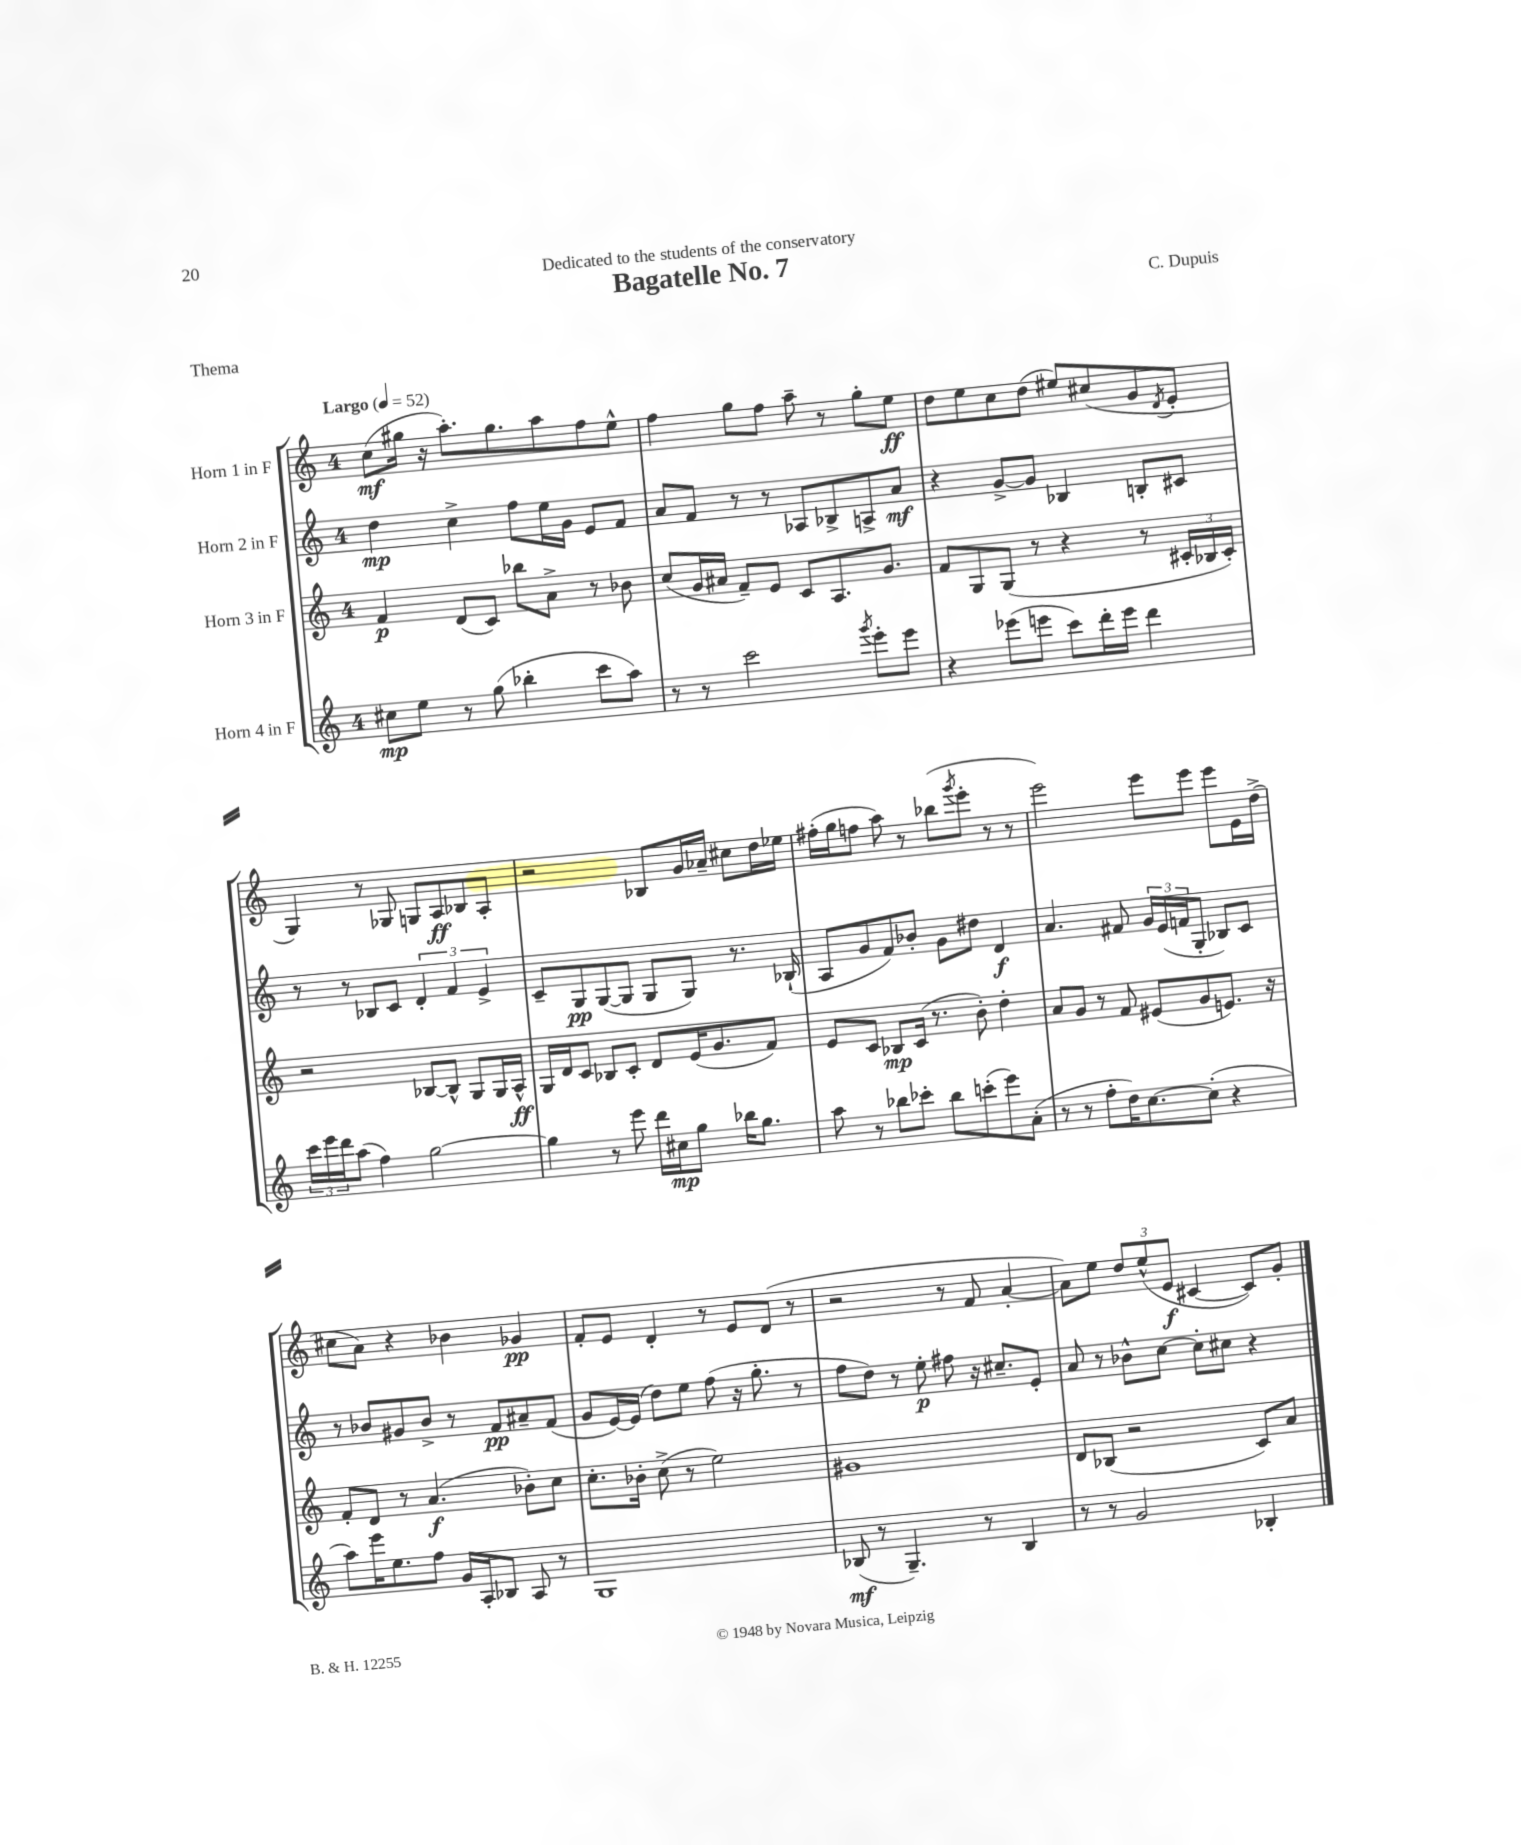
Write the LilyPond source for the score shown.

\header { title = "Bagatelle No. 7" composer = "C. Dupuis" dedication = "Dedicated to the students of the conservatory" piece = "Thema" }
<<
\new StaffGroup <<
\new Staff = "s0" \with { instrumentName = "Horn 1 in F" } {
    \clef treble \key c \major \once \override Staff.TimeSignature.style = #'single-digit \time 4/4 \tempo "Largo" 4 = 52
    c''8\mf( gis''16 r16 a''8.-.) gis''8. a''8 f''8 e''8-^ |
    f''4 g''8 f''8 a''8-- r8 g''8-. e''8\ff |
    d''8 e''8 c''8 d''8( eis''8) cis''8( g'8 \acciaccatura { d'8 } e'8-. |
    g4) r8 ges8 g8 a8\ff bes8 a8-. |
    r2 bes8 g'16 aes'16-- cis''8 d''16 ees''16 |
    fis''16-.( g''16 f''8 a''8) r8 bes''8( \acciaccatura { g'''8 } e'''8-. r8 r8 |
    e'''2) e'''8 e'''8 e'''8 e'16 d''16->( |
    cis''8 a'8) r4 bes'4 ges'4\pp |
    f'8-. e'8 d'4-. r8 e'8 d'8( r8 |
    r2 r8 f'8 a'4~-. |
    a'8) e''8 \tuplet 3/2 { d''8 e''8-^( e'8\f } cis'4~ cis'8) g'8-. \bar "|." |
}
\new Staff = "s1" \with { instrumentName = "Horn 2 in F" } {
    \clef treble \key c \major \once \override Staff.TimeSignature.style = #'single-digit \time 4/4
    d''4\mp c''4-> f''8 e''16 g'16 e'8 f'8 |
    a'8 f'8 r8 r8 aes8 bes8-> a8-> a'8\mf |
    r4 g'8~-> g'8 bes4 b8-. cis'8 |
    r8 r8 bes8 c'8 \tuplet 3/2 { d'4-. f'4 e'4-> } |
    c'8-- g8\pp g8~( g8 g8 g8) r8. bes16-!( |
    a8 g'8 f'8) bes'8-. g'8 dis''8 d'4\f |
    a'4. fis'8 \tuplet 3/2 { g'16 e'16( f'16 } g8-. bes8) c'8 |
    r8 bes'8 gis'8 bes'8-> r8 f'8\pp ais'8-- f'8( |
    g'8 e'16~) e'16( d''8) e''8 f''8( r16 g''8.-. r8 |
    f''8 d''8) r8 e''8-.\p fis''8 r16 cis''8.-- e'8-. |
    a'8 r8 bes'8-^ c''8~ c''8-. cis''8 r4 \bar "|." |
}
\new Staff = "s2" \with { instrumentName = "Horn 3 in F" } {
    \clef treble \key c \major \once \override Staff.TimeSignature.style = #'single-digit \time 4/4
    f'4\p d'8( c'8) bes''8 a'8-> r8 bes'8 |
    c''8( g'16 ais'16 f'8--) e'8 c'8 a8. g'8. |
    f'8 g8 g8( r8 r4 r8 \tuplet 3/2 { cis'16-. bes16 cis'16-.) } |
    r2 bes8~ bes8-^ g8 g16 a16-^\ff |
    g16 d'16 c'8 bes8 c'8-. d'8 e'16( g'8. f'8) |
    e'8 c'8 bes8\mp c'16( r8. b'8-.) d''4-. |
    a'8 g'8 r8 f'8 eis'8( g'8 e'8.) r16 |
    f'8-. d'8 r8 a'4.\f( bes'8-.) c''8 |
    c''8.-. bes'16-. c''8->( r8 e''2) |
    gis'1 |
    d'8 bes8( r2 c'8) a'8 \bar "|." |
}
\new Staff = "s3" \with { instrumentName = "Horn 4 in F" } {
    \clef treble \key c \major \once \override Staff.TimeSignature.style = #'single-digit \time 4/4
    cis''8\mp e''8 r8 g''8( bes''4-. c'''8 a''8) |
    r8 r8 c'''2 \acciaccatura { g'''8 } e'''8-. e'''8 |
    r4 ees'''8( e'''8 c'''8) d'''16-. e'''16 d'''4 |
    \tuplet 3/2 { c'''16 e'''16 d'''16 } a''8( f''4) g''2~ |
    g''4 r8 e'''8 d'''16 cis''16\mp g''8 bes''16 g''8. |
    a''8 r8 bes''8 ces'''8-. bes''8 c'''8-.( e'''8) a'8-.( |
    r8 r8 f''8-. d''16) c''8.~ c''8-.( r4 |
    a''8) e'''16 e''8. f''8 g'16 a16-. bes8 a8 r8 |
    g1 |
    bes8\mf( r8 g4.--) r8 bes4 |
    r8 r8 g'2 bes4-. \bar "|." |
}
>>
>>
\layout { \context { \Score \remove "Bar_number_engraver" } }
